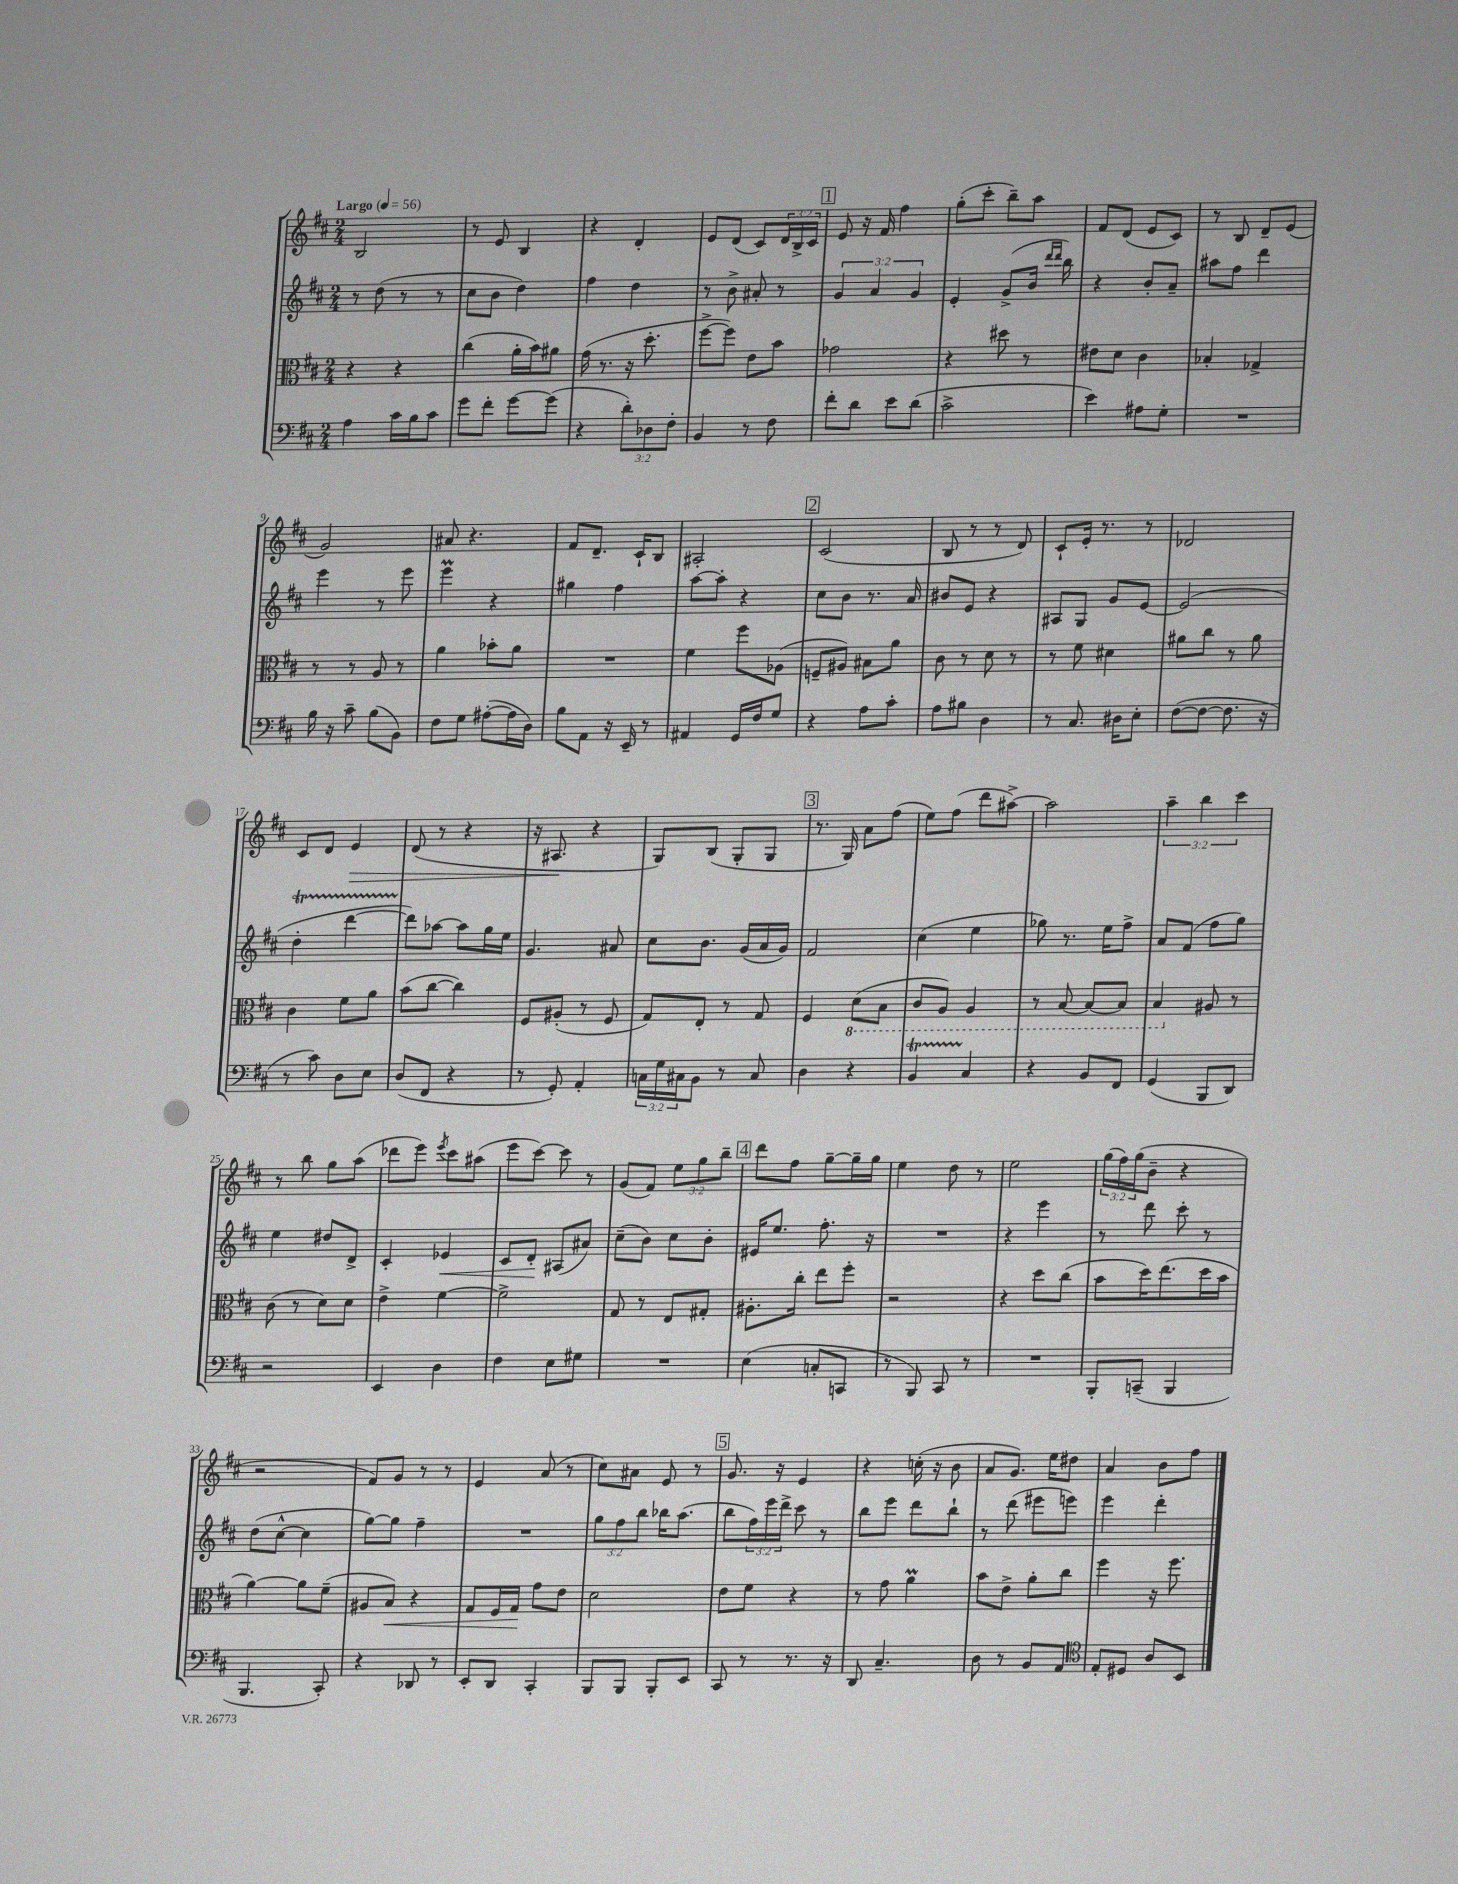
<<
\new StaffGroup <<
\new Staff = "s0" {
    \clef treble \key d \major \numericTimeSignature \time 2/4 \override Staff.TupletNumber.text = #tuplet-number::calc-fraction-text \tempo "Largo" 4 = 56
    b2 |
    r8 e'8 b4 |
    r4 d'4-. |
    e'8 d'8( cis'8) \tuplet 3/2 { d'16 b16-> cis'16 } |
    \mark \markup { \box "1" } e'8 r16 fis'16 fis''4 |
    g''8-.( cis'''8-. b''8--) a''8 |
    fis'8 d'8( e'8 cis'8) |
    r8 b8 d'8-- e'8( |
    g'2) |
    ais'8 r4. |
    fis'8 d'8.-- cis'16-! b8 |
    ais2-. |
    \mark \markup { \box "2" } cis'2( |
    b8 r8 r8 d'8) |
    cis'8-! e'16-. r8. r8 |
    des'2 |
    cis'8 d'8 e'4\> |
    d'8( r8 r4 |
    r16 ais8.\! r4 |
    g8) b8( g8-. g8 |
    \mark \markup { \box "3" } r8. g16) a'8 fis''8( |
    e''8) fis''8( d'''8 ais''8~->) |
    ais''2 |
    \tuplet 3/2 { a''4-- b''4 cis'''4 } |
    r8 b''8 g''8 a''8( |
    des'''8 e'''8) \acciaccatura { e'''8 } cis'''8 ais''8( |
    e'''8 cis'''8~) cis'''8 r8 |
    g'8( fis'8) \tuplet 3/2 { e''8 g''8 b''8-- } |
    \mark \markup { \box "4" } d'''8 fis''8 g''8~-- g''16-- g''16 |
    e''4 d''8 r8 |
    e''2 |
    \tuplet 3/2 { g''16( fis''16) g''16( } b'8-- r4 |
    r2 |
    fis'8) g'8 r8 r8 |
    e'4 a'8( r8 |
    cis''8) ais'8 e'8 r8 |
    \mark \markup { \box "5" } g'8. r16 e'4 |
    r4 c''16-.( r16 b'8 |
    a'8 g'8.) e''16 dis''8 |
    a'4 b'8 fis''8 \bar "|." |
}
\new Staff = "s1" {
    \clef treble \key d \major \numericTimeSignature \time 2/4 \override Staff.TupletNumber.text = #tuplet-number::calc-fraction-text
    r8 d''8( r8 r8 |
    cis''8 b'8 d''4) |
    fis''4 d''4 |
    r8 b'8-> ais'8-. r8 |
    \mark \markup { \box "1" } \tuplet 3/2 { g'4 a'4 g'4 } |
    e'4-. g'8->( b'16 \grace { d'''16 d'''16 } b''16) |
    r4 b'8-. a'8-- |
    ais''8 fis''8 d'''4 |
    e'''4 r8 e'''8 |
    e'''4\prall r4 |
    gis''4 fis''4 |
    a''8~ a''8-. r4 |
    \mark \markup { \box "2" } cis''8 b'8 r8. a'16 |
    bis'8 e'8 r4 |
    ais8 g8 g'8 e'8~ |
    e'2( |
    d''4-.\startTrillSpan d'''4~ |
    d'''8\stopTrillSpan) aes''8~ aes''8 g''16 e''16 |
    g'4. ais'8 |
    cis''8 b'8. g'16( a'16 g'16) |
    \mark \markup { \box "3" } fis'2 |
    cis''4( e''4 |
    ges''8) r8. e''16 fis''8-> |
    a'8 fis'8( fis''8 g''8) |
    e''4 dis''8 d'8-> |
    cis'4-. ees'4\< |
    cis'8 d'8-.\! ais8( ais'8) |
    cis''8--( b'8) cis''8 b'8-. |
    \mark \markup { \box "4" } eis'16 e''8. fis''8.-. r16 |
    R2 |
    r4 e'''4 |
    r8 d'''8 cis'''8-. r8 |
    d''8( cis''8~-^ cis''4 |
    g''8~) g''8 fis''4-- |
    R2 |
    \tuplet 3/2 { g''8 fis''8 b''8 } bes''16 a''8.( |
    \mark \markup { \box "5" } b''8 \tuplet 3/2 { fis''16) e'''16 d'''16-> } cis'''8 r8 |
    b''8 e'''8 d'''8 b''8-! |
    r8 d'''8( eis'''8 e'''8) |
    e'''4 d'''4-. \bar "|." |
}
\new Staff = "s2" {
    \clef alto \key d \major \numericTimeSignature \time 2/4
    r4 r4 |
    cis''4( a'16-. b'16) ais'8 |
    g'16( r8. r16 d''8.-. |
    fis''8~-> fis''8) e'8 b'8 |
    \mark \markup { \box "1" } ges'2 |
    r4 dis''8 r8 |
    eis'8 d'8 cis'4 |
    bes4-. ges4-> |
    r8 r8 a8 r8 |
    a'4 bes'8-. a'8 |
    R2 |
    fis'4 fis''8 aes8( |
    \mark \markup { \box "2" } f8-- ais8) bis8 a'8 |
    cis'8 r8 d'8 r8 |
    r8 fis'8 dis'4 |
    ais'8 cis''8 r8 ais'8 |
    cis'4 fis'8 a'8 |
    b'8( cis''8~ cis''4) |
    fis8 ais8-.( r8 fis8 |
    g8) e8-. r8 g8 |
    \mark \markup { \box "3" } fis4 \ottava #-1 d8( b,8 |
    cis8 a,8) a,4 |
    r8 b,8~ b,8~ b,8 |
    b,4 \ottava #0 ais8 r8 |
    cis'8( r8 d'8) d'8 |
    e'4-> fis'4~ |
    fis'2-> |
    g8 r8 e8 gis8-. |
    \mark \markup { \box "4" } ais8.-. cis''16-. e''8 fis''8-. |
    r2 |
    r4 d''8 cis''8( |
    b'8 d''16) e''8.( d''16 b'16 |
    a'4~) a'8 fis'8--( |
    ais8 b8\<) r4 |
    g8 fis16 g16\! g'8 e'8 |
    d'2 |
    \mark \markup { \box "5" } e'8 fis'8 r4 |
    r8 g'8 a'4\prall |
    b'8 e'8-> a'8-. cis''8 |
    fis''4 r16 fis''8. \bar "|." |
}
\new Staff = "s3" {
    \clef bass \key d \major \numericTimeSignature \time 2/4 \override Staff.TupletNumber.text = #tuplet-number::calc-fraction-text
    a4 cis'16 b16 cis'8 |
    g'8 fis'8-. g'8~ g'8( |
    r4 \tuplet 3/2 { d'8-.) des8 fis8-. } |
    b,4 r8 fis8 |
    \mark \markup { \box "1" } fis'8-. d'8 e'8 d'8( |
    cis'2-> |
    e'4) ais8 g8-. |
    R2 |
    b16 r16 cis'8-- b8( b,8) |
    fis8 g8 ais8~-.( ais16 d16) |
    b8 a,8 r16 e,16-- r8 |
    ais,4 g,16 fis16 g8 |
    \mark \markup { \box "2" } r4 a8 cis'8-. |
    a8 bis8 d4 |
    r8 cis8. dis16 e8-. |
    fis8~( fis8~ fis8. r16 |
    r8 cis'8) d8 e8 |
    d8( fis,8 r4 |
    r8 g,8-.) a,4-. |
    \tuplet 3/2 { c16 g16 cis16 } b,8 r8 cis8 |
    \mark \markup { \box "3" } d4 r4 |
    b,4\startTrillSpan cis4\stopTrillSpan |
    r4 b,8 fis,8 |
    g,4( b,,8 d,8) |
    r2 |
    e,4 d4 |
    fis4 e8 gis8 |
    R2 |
    \mark \markup { \box "4" } e4( c8-. c,8 |
    r8 b,,8) cis,8 r8 |
    R2 |
    b,,8-. c,8--( b,,4 |
    b,,4. cis,8-.) |
    r4 des,8 r8 |
    e,8-. d,8 cis,4-. |
    b,,8 b,,8 b,,8-. e,8 |
    \mark \markup { \box "5" } cis,8 r8 r8. r16 |
    d,8 cis4.-- |
    d8 r8 b,8 a,8 |
    \clef tenor e8-. dis8 a8 b,8 \bar "|." |
}
>>
>>
